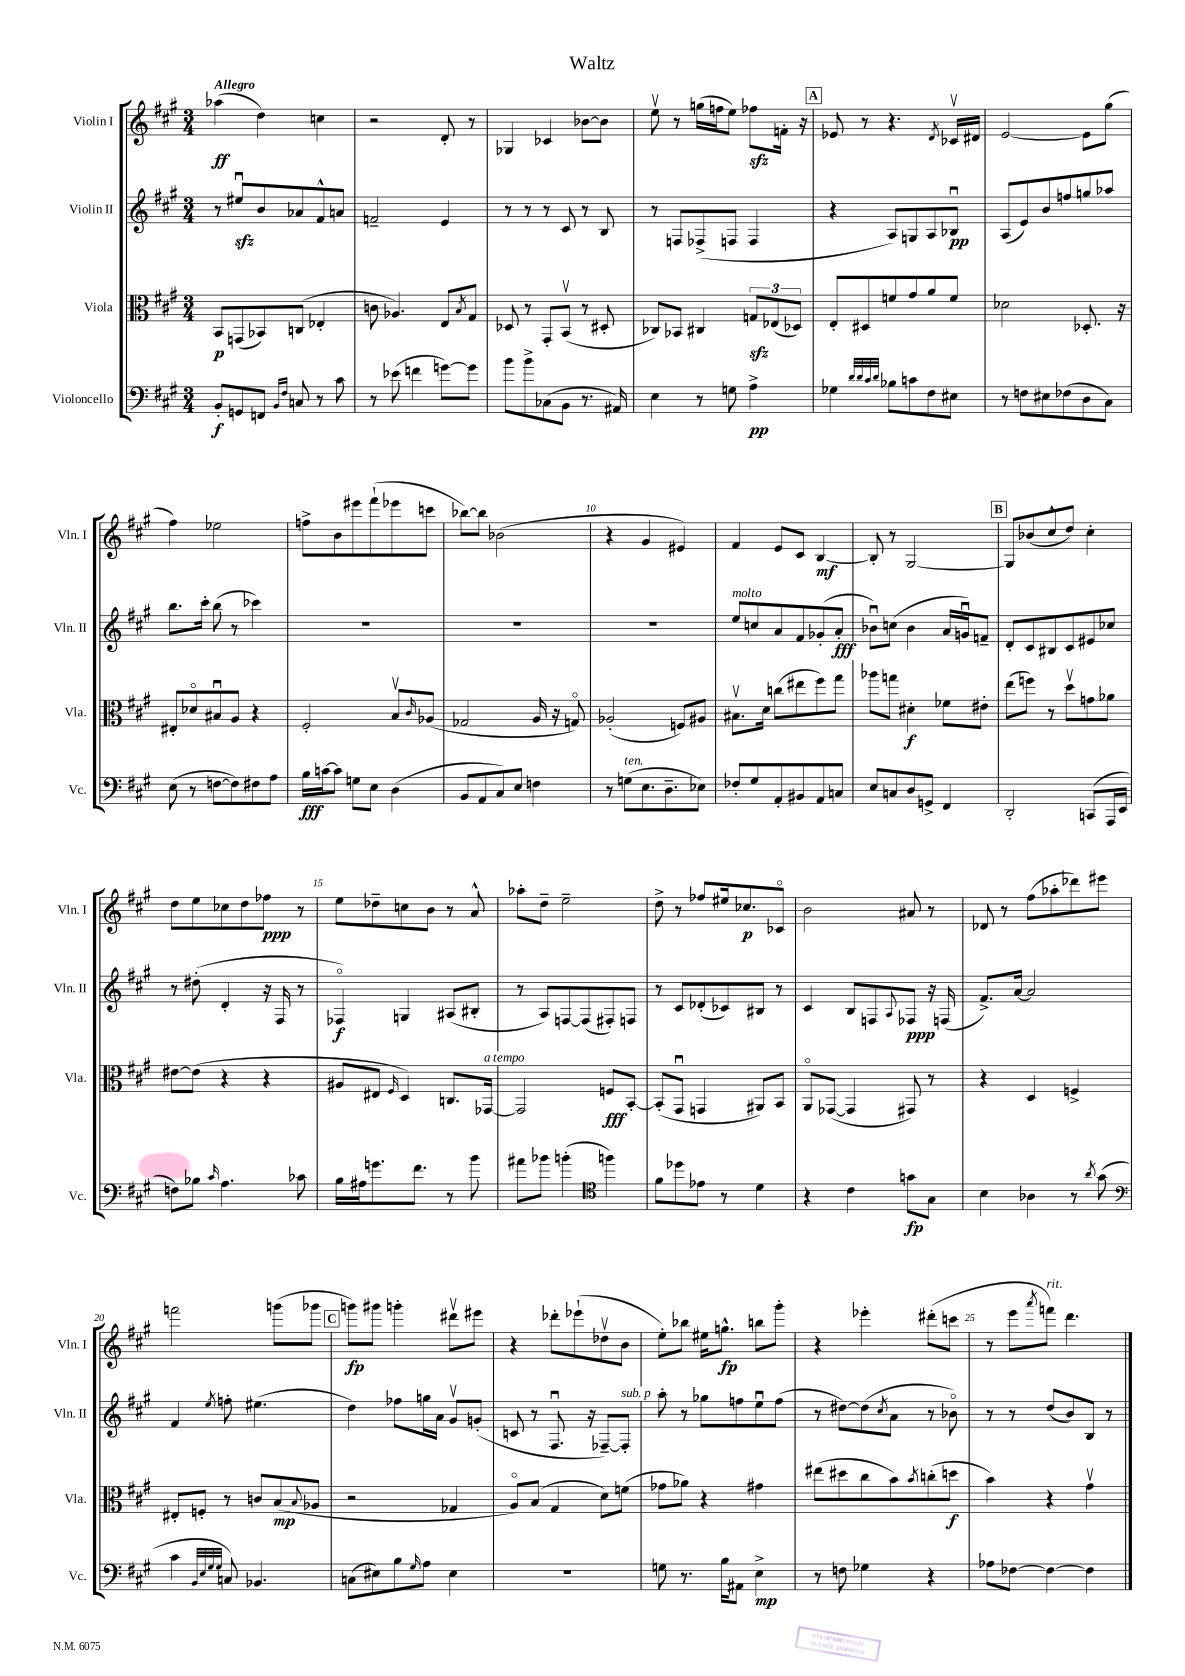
\header { title = "Waltz" }
<<
\new StaffGroup <<
\new Staff = "s0" \with { instrumentName = "Violin I" shortInstrumentName = "Vln. I" } {
    \clef treble \key a \major \numericTimeSignature \time 3/4 \tempo "Allegro"
    aes''4\ff( d''4) c''4 |
    r2 d'8-. r8 |
    ges4 ces'4 bes'8~ bes'8 |
    e''8\upbow r8 g''16( f''16 e''8) fes''8\sfz f'16-. r16 |
    \mark \markup { \box "A" } ees'8 r8 r4. \acciaccatura { d'8 } ces'16\upbow dis'16 |
    e'2~ e'8 gis''8( |
    fis''4) ees''2 |
    f''8-> b'8 eis'''8 fis'''8-!( ees'''8 c'''8 |
    bes''8~) bes''8 bes'2( |
    r4 gis'4 eis'4) |
    fis'4 e'8 cis'8 b4~\mf |
    b8-. r8 gis2~ |
    \mark \markup { \box "B" } gis8 bes'8( cis''8-^ d''8) cis''4-. |
    d''8 e''8 ces''8 d''8 fes''8\ppp r8 |
    e''8 des''8-- c''8 b'8 r8 a'8-^ |
    aes''8-. d''8-- e''2-- |
    d''8-> r8 fes''8 eis''16 ces''8.\p ces'8\flageolet |
    b'2 ais'8 r8 |
    des'8 r8 fis''8( aes''8-. des'''8) eis'''8 |
    f'''2 g'''8( ges'''8 |
    \mark \markup { \box "C" } g'''8\fp) gis'''8 g'''4-. dis'''8\upbow eis'''8 |
    r4 des'''8-. ees'''8-!( des''8\upbow b'8 |
    e''8-.) bes''8 eis''16 g''8.-^\fp b''8 gis'''8-. |
    r4 ees'''4-. dis'''8-.( c'''8 |
    r8 e'''8 \acciaccatura { a'''8 } f'''8^\markup { \italic "rit." }) d'''4. \bar "|." |
}
\new Staff = "s1" \with { instrumentName = "Violin II" shortInstrumentName = "Vln. II" } {
    \clef treble \key a \major \numericTimeSignature \time 3/4
    r8 eis''8\downbow\sfz b'8 aes'8 fis'8-^ a'8 |
    f'2-- e'4 |
    r8 r8 r8 cis'8 r8 b8 |
    r8 f8 fes8->( f8 f4 |
    \mark \markup { \box "A" } r4 a8) g8 a8 bes8\downbow\pp |
    a8( e'8) b'8 f''8 g''8 aes''8 |
    b''8. cis'''16-. b''8( r8 ces'''4) |
    R2. |
    R2. |
    R2. |
    e''8^\markup { \italic "molto" } c''8 a'8 fis'8 ges'8-.( a'8-.\fff |
    bes'8\downbow) c''8( bes'4 a'16 g'16\downbow) f'8-- |
    \mark \markup { \box "B" } d'8-. cis'8 bis8 cis'8 eis'8 ces''8 |
    r8 dis''8-.( d'4-. r16 fis16 r8 |
    fes4\flageolet\f) g4 ais8( bis8-. |
    r8 a8) f8~ f8( fis8-.) f8 |
    r8 cis'8 des'8-.( ces'8) bis8 r8 |
    cis'4 b8 f8 \appoggiatura { a8 } fes8\ppp r16 f16( |
    fis'8.->) a'16~ a'2 |
    fis'4 \acciaccatura { e''8 } f''8-. eis''4.( |
    \mark \markup { \box "C" } d''4) fes''8 g''16 a'16 gis'8\upbow g'8-.( |
    c'8 r8 fis8.\downbow r16 fes8~--) fes8-.^\markup { \italic "sub. p" } |
    a''8-. r8 ges''8 f''8 e''8\downbow f''8( |
    r8 dis''8~) dis''8( \acciaccatura { cis''8 } a'8 r8 bes'8\flageolet) |
    r8 r8 d''8( b'8) b8 r8 \bar "|." |
}
\new Staff = "s2" \with { instrumentName = "Viola" shortInstrumentName = "Vla." } {
    \clef alto \key a \major \numericTimeSignature \time 3/4
    b,8\p g,8( bes,8) c8( ees4-. |
    c'8 aes4.) e8 \acciaccatura { b8 } gis8 |
    des8 r8 gis,8-. b,8\upbow( r8 dis8-. |
    ces8) bes,8 cis4 \tuplet 3/2 { g8\sfz ees8( des8) } |
    \mark \markup { \box "A" } e8-. dis8 f'8 gis'8 a'8 f'8 |
    des'2 des8.-. r16 |
    eis8-. des'8\flageolet bis8\downbow a8 r4 |
    fis2-. b8\upbow \grace { cis'16 } aes8( |
    ges2 a16 r16 g8\flageolet) |
    aes2-.( f8) ais8 |
    bis8.\upbow d'16 c''8( eis''8 fis''8) gis''8 |
    aes''8 g''8 dis'4-.\f fes'8 eis'8-. |
    \mark \markup { \box "B" } e''8( f''8) r8 d''8\upbow g'8 aes'8 |
    eis'8~ eis'8( r4 r4 |
    ais8 eis8 \grace { fis16 } d4) c8. ges,16~^\markup { \italic "a tempo" } |
    ges,2 f8\fff b,8~-. |
    b,8-.( gis,8\downbow g,4 ais,8) b,8 |
    a,8\flageolet ges,8~( ges,4 gis,8) r8 |
    r4 d4 f4-> |
    eis8-. f8-. r8 c'8 b8\mp( \appoggiatura { b8 } aes8 |
    \mark \markup { \box "C" } r2 ges4 |
    a8\flageolet) b8( gis4 d'8) f'8( |
    ges'8 aes'8) r4 gis'4 |
    eis''8( dis''8 cis''8 b'8) \acciaccatura { b'8 } c''8-.( d''8\f |
    b'4) r4 gis'4\upbow \bar "|." |
}
\new Staff = "s3" \with { instrumentName = "Violoncello" shortInstrumentName = "Vc." } {
    \clef bass \key a \major \numericTimeSignature \time 3/4
    b,8-.\f g,8 f,8 \grace { b,16 fis16 } c8 r8 cis'8 |
    r8 ees'8( f'4 g'8~) g'8 |
    b'8 b'8-> ces8( b,8 r8. ais,16) |
    e4 r8 g8 a4->\pp |
    \mark \markup { \box "A" } ges4 \grace { d'32 d'32 cis'32 d'32 } bes8 c'8 fis8 eis8 |
    r8 f8 eis8 fes8( d8 cis8) |
    e8( r8 f8~ f8) fis8 a8 |
    b16\fff c'16~ c'8 g8 e8 d4( |
    b,8 a,8 cis8) e8 f4 |
    r8 g8^\markup { \italic "ten." }( e8. d8.-- ees8) |
    fes8-. gis8 a,8-. bis,8 a,8 c8 |
    e8 c8 d8 g,8-> fis,4 |
    \mark \markup { \box "B" } d,2-. c,8( a,,16 e,16 |
    f8) bes8 \grace { cis'16 } a4. ces'8 |
    b16 ais16 g'8. fis'8. r8 b'8 |
    ais'8 bes'8 b'4-.( \clef tenor f''4) |
    fis'8 des''8 ees'8 r8 d'4 |
    r4 cis'4 g'8\fp gis8 |
    b4 aes4 r8 \acciaccatura { a'8 } gis'8( |
    \clef bass cis'4 \grace { b,32 e32 gis32 gis32 } c8) bes,4. |
    \mark \markup { \box "C" } c8( eis8) b8 \grace { gis16 } a8 eis4 |
    R2. |
    g8 r8. b16 ais,8 e4->\mp |
    r8 f8 ges4 r4 |
    aes8 fes8~ fes4~ fes4 \bar "|." |
}
>>
>>
\layout { \context { \Score \override BarNumber.break-visibility = ##(#f #t #t) barNumberVisibility = #(every-nth-bar-number-visible 5) } }
